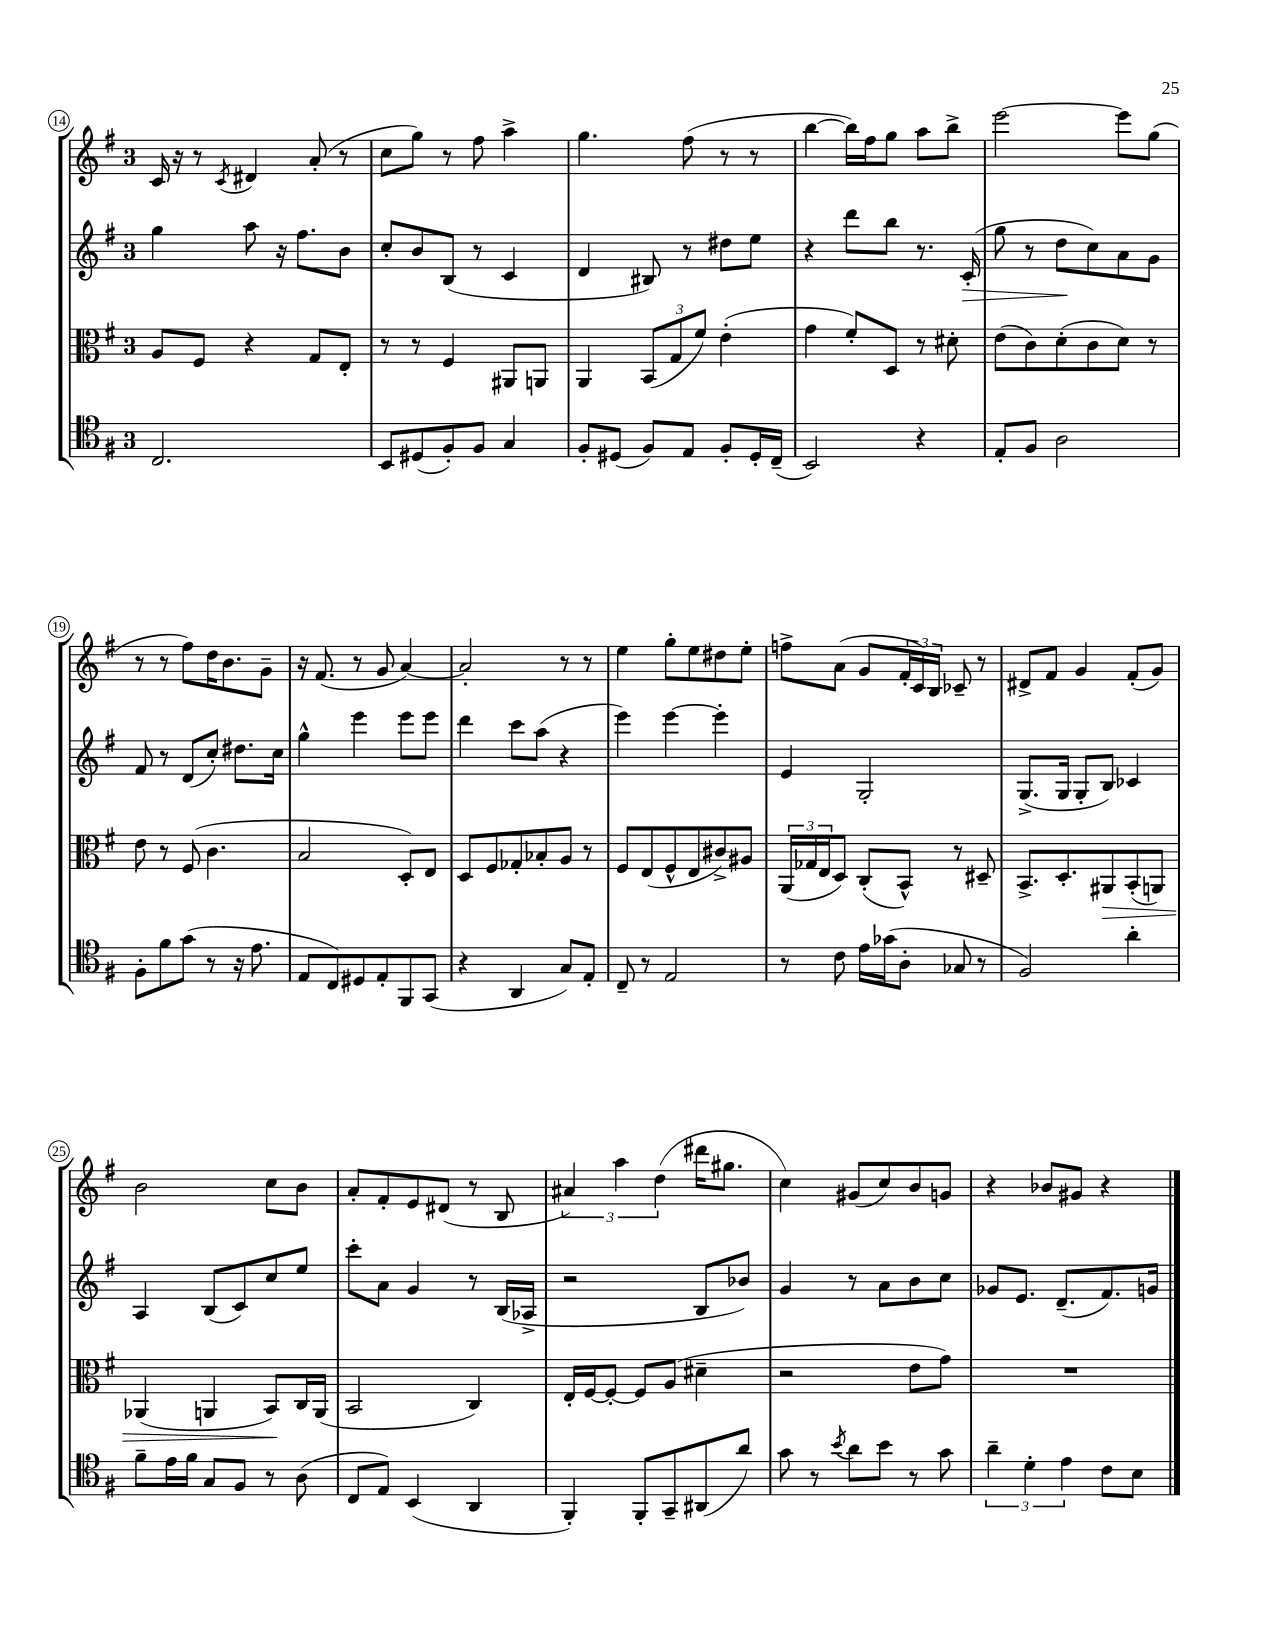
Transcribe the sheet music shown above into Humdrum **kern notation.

**kern	**kern	**kern	**kern
*staff4	*staff3	*staff2	*staff1
*clefC4	*clefC3	*clefG2	*clefG2
*k[f#]	*k[f#]	*k[f#]	*k[f#]
*M3/4	*M3/4	*M3/4	*M3/4
2.C/	8A/L	4gg\	16c/
.	.	.	16r
.	8F#/J	.	8r
.	.	.	8qc/
.	4r	8aa\	4d#/
.	.	16r	.
.	.	8.ff#\L	.
.	8G/L	.	(8a'/
.	8E'/J	8b\J	8r
=	=	=	=
8BB/L	8r	8cc'/L	8cc\L
(8D#/	8r	8b/	8gg\J)
8F#'/)	4F#/	(8B/J	8r
8F#/J	.	8r	8ff#\
4G/	8AA#/L	4c/	4aa^\
.	8AA/J	.	.
=	=	=	=
8F#'/L	4AA/	4d/	4.gg\
(8D#/J	.	.	.
8F#/L)	(12BB/L	8B#/)	.
.	12G/	.	.
8E/J	.	8r	(8ff#\
.	12f#/J)	.	.
8F#'/L	(4e'\	8dd#\L	8r
16D#'/L	.	8ee\J	8r
(16C~/JJ	.	.	.
=	=	=	=
2BB/)	4g\	4r	[4bb\
.	8f#'/L)	8ddd\L	16bb\]LL)
.	.	.	16ff#\J
.	8D/J	8bb\J	8gg\J
4r	8r	8.r	8aa\L
.	8d#'\	.	8bb^\J
.	.	(16c'/	.
=	=	=	=
8E'/L	(8e\L	8gg\	[2eee\
8F#/J	8c\)	8r	.
2A\	(8d'\	8dd\L	.
.	8c\	8cc\)	.
.	8d\J)	8a\	8eee\]L
.	8r	8g\J	(8gg\J
=	=	=	=
8F#'\L	8e\	8f#/	8r
8f#\	8r	8r	8r
(8g\J	(8F#/	(8d/L	8ff#\L)
8r	4.c\	8cc'/J)	16dd\K
.	.	.	8.b\
16r	.	8.dd#\L	.
8.e\	.	.	.
.	.	.	8g~\J
.	.	16cc\Jk	.
=	=	=	=
8E/L	2B/	4gg^^\	16r
.	.	.	(8.f#/
8C/)	.	.	.
8D#/	.	4eee\	8r
8E'/	.	.	8g/
8FF#/	8D'/L)	8eee\L	[4a/)
(8GG/J	8E/J	8eee\J	.
=	=	=	=
4r	8D/L	4ddd\	2a'/]
.	8F#/	.	.
4AA/	8G-'/	8ccc\L	.
.	8B-'/	(8aa\J	.
8G/L)	8A/J	4r	8r
8E'/J	8r	.	8r
=	=	=	=
8C~/	8F#/L	4eee\)	4ee\
8r	(8E/	.	.
2E/	8F#^^/	[4eee\	8gg'\L
.	8E/	.	8ee\
.	8c#^/)	4eee'\]	8dd#\
.	8A#/J	.	8ee'\J
=	=	=	=
8r	(24AA/LL	4e/	8ff^\L
.	24G-/	.	.
.	24E/J	.	.
8c\	8D/J)	.	(8a\J
16e\LL	(8C'/L	2G'/	8g/L
(16g-\J	.	.	.
8A'\J	8BB^^/J)	.	24f#'/L
.	.	.	24c/)
.	.	.	24B/JJ
8G-/	8r	.	8c-~/
8r	8D#~/	.	8r
=	=	=	=
2F#/)	8.BB^/L	(8.G^/L	8d#^/L
.	.	.	8f#/J
.	8.D'/	16G/Jk	.
.	.	8G'/L	4g/
.	8AA#/	8B/J)	.
4a'\	(8BB'/	4c-/	(8f#'/L
.	8AA/J)	.	8g/J)
=	=	=	=
8f#~\L	(4AA-/	4A/	2b\
16e\L	.	.	.
16f#\JJ	.	.	.
8G/L	4AA/	(8B/L	.
8F#/J	.	8c/)	.
8r	8BB/L)	8cc/	8cc\L
(8A\	16C/L	8ee/J	8b\J
.	(16AA/JJ	.	.
=	=	=	=
8C/L	2BB/	8ccc'\L	8a'/L
8E/J)	.	8a\J	8f#'/
(4BB/	.	4g/	8e/
.	.	.	(8d#/J
4AA/	4C/)	8r	8r
.	.	(16B/LL	8B/
.	.	16A-^/JJ	.
=	=	=	=
4FF#'/)	16E'/LL	2r	6a#/)
.	[16F#/J	.	.
.	8F#'/_J	.	.
.	.	.	6aa\
8FF#'/L	8F#/]L	.	.
.	.	.	(6dd\
8GG~/	(8A/J	.	.
(8AA#/	4d#~\	8B/L	16ddd#\LK
.	.	.	8.gg#\J
8a/J)	.	8b-/J)	.
=	=	=	=
8g\	2r	4g/	4cc\)
8r	.	.	.
8qb/	.	.	.
8a\L	.	8r	(8g#/L
8b\J	.	8a\L	8cc/)
8r	8e\L	8b\	8b/
8g\	8g\J)	8cc\J	8g/J
=	=	=	=
6a~\	2.r	8g-/L	4r
.	.	8.e/J	.
6d'\	.	.	.
.	.	.	8b-/L
.	.	(8.d~/L	.
6e\	.	.	.
.	.	.	8g#/J
8c\L	.	8.f#/)	4r
8B\J	.	.	.
.	.	16g/Jk	.
==	==	==	==
*-	*-	*-	*-
